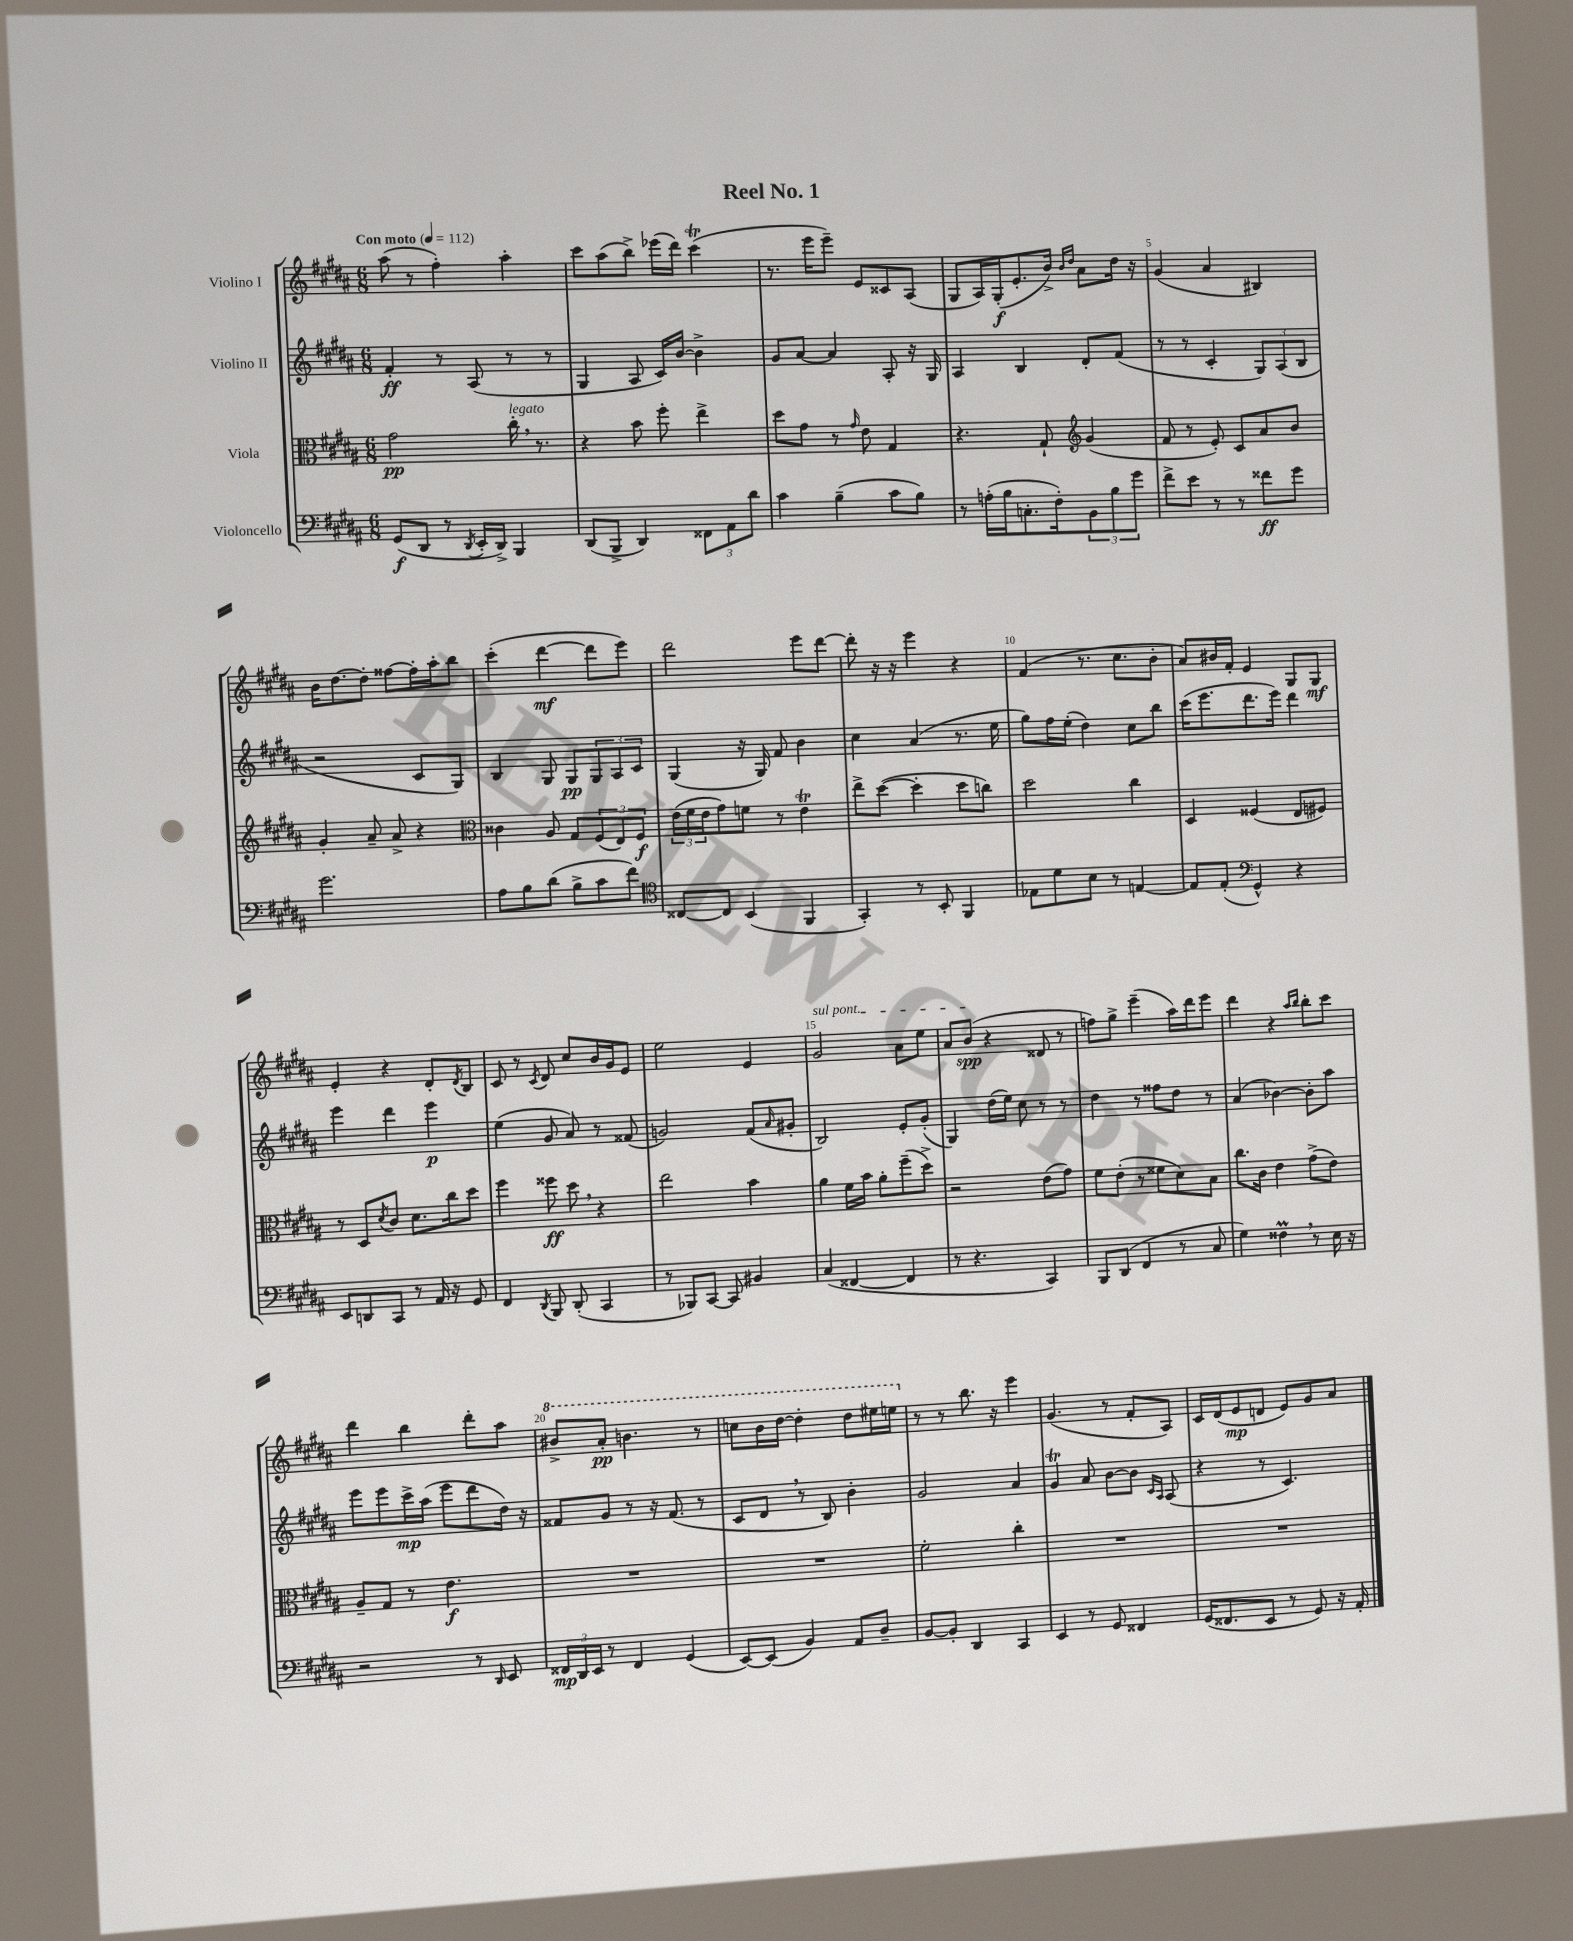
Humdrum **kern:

**kern	**kern	**kern	**kern
*staff4	*staff3	*staff2	*staff1
*clefF4	*clefC3	*clefG2	*clefG2
*k[f#c#g#d#a#]	*k[f#c#g#d#a#]	*k[f#c#g#d#a#]	*k[f#c#g#d#a#]
*M6/8	*M6/8	*M6/8	*M6/8
*MM112	*MM112	*MM112	*MM112
(8GG#	2g#	4f#'	(8aa#
8DD#	.	.	8r
8r	.	8r	4ff#')
8qDD#	.	.	.
16EE'	.	(8A#	.
16DD#^)	.	.	.
4BBB	16cc#'	8r	4aa#'
.	8.r	.	.
.	.	8r	.
=	=	=	=
(8DD#	4r	4G#	8ccc#
8BBB^	.	.	(8aa#
4DD#)	8b	8A#	8bb^)
.	8ff#'	16c#)	(16eee-
.	.	[16b	16ddd#)
12FF##	4ee^	4b^]	(4ccc#
12AA#	.	.	.
12d#	.	.	.
=	=	=	=
4c#	8dd#	8g#	8.r
.	8g#	[8a#	.
.	.	.	16eee
(4B~	8r	4a#]	8eee~)
.	16qqg#	.	.
.	8e	.	8e
8c#	4G#	8A#'	8c##
8B)	.	16r	(8A#
.	.	16G#	.
=	=	=	=
8r	4.r	4A#	8G#
(16A'	.	.	16A#)
16B	.	.	(16G#'
8.C'	.	4B	8.e'
.	8G#`	.	.
16F#')	.	.	16b^)
*	*clefG2	*	*
.	.	.	16qqb
.	.	.	16qqdd#
12BB	(4g#	8d#'	8a#
12B	.	.	.
.	.	(8f#	16dd#
12g#	.	.	.
.	.	.	16r
=	=	=	=
8f#^	8f#	8r	(4g#
8e	8r	8r	.
8r	8e')	4c#'	4a#
8r	8c#	.	.
8f##	8a#	12G#)	4B#)
.	.	(12A#	.
8g#	8b	.	.
.	.	12B	.
=	=	=	=
2.g#	4g#'	2r	16b
.	.	.	[8.dd#
.	8a#~	.	8dd#']
.	8a#^	.	[8ff##
.	4r	8c#	16ff##']
.	.	.	16aa#'
.	.	8G#)	8bb
=	=	=	=
*	*clefC3	*	*
8A#	4c##	4B	(4ccc#'
8B	.	.	.
(8d#	8A#	8G#	[4ddd#
8B^	8G#	8G#	.
8c#	(12F#	12G#	8ddd#]
.	12E)	12A#	.
8f#)	.	.	8eee)
.	12F#	12c#	.
=	=	=	=
*clefC4	*	*	*
[8C##	(24e	(4G#	2ddd#
.	24f#	.	.
.	24e	.	.
8C##]	8g#)	.	.
(4BB	8f	16r	.
.	.	16G#)	.
.	8r	8f#	.
4FF#	4e	4b	8eee
.	.	.	[8ddd#
=	=	=	=
4GG#')	8ee^	4cc#	8ddd#']
.	([8dd#	.	16r
.	.	.	16r
8r	4dd#']	(4a#	4eee
8BB'	.	.	.
4FF#	8dd#	8.r	4r
.	8cc)	.	.
.	.	16ee	.
=	=	=	=
8E-	2dd#	8gg#)	(4f#
8d#	.	16ff#	.
.	.	(16ee'	.
8B	.	4dd#)	8.r
8r	.	.	.
.	.	.	8.cc#
[4E	4cc#	8cc#	.
.	.	8bb	8b'
=	=	=	=
8E]	4D#	(16ccc#	8a#)
.	.	8.eee	.
(8E'	.	.	16b#
.	.	.	16f#'
*clefF4	*	*	*
4GG#^^)	(4F##	8.ddd#	4e
.	.	16eee)	.
4r	8E	4ddd#	8G#
.	8F#)	.	8G#
=	=	=	=
8EE	8r	4eee	4e'
8DD	8D#	.	.
.	8qd#	.	.
8CC#	8c#	4ddd#	4r
8r	8.d#	.	.
16AA#	.	4eee	8d#'
16r	16cc#	.	.
.	.	.	8qd#
8GG#	8dd#	.	8B
=	=	=	=
4FF#	4ff#	(4ee	8c#
.	.	.	8r
8qDD#	.	.	8qc#
8BBB	8ff##	8g#	8d#
(8DD#'	8dd#	8a#)	8cc#
4CC#	4r	8r	16b
.	.	.	16g#
.	.	(8f##	8e
=	=	=	=
8r	2ee	2g)	2ee
8BBB-)	.	.	.
[8CC#	.	.	.
8CC#]	.	.	.
4BB#	4b	(8f#	4e
.	.	16qqa#	.
.	.	8g#'	.
=	=	=	=
(4C#	4a#	2B)	2g#
[4FF##	16f#	.	.
.	16b	.	.
.	8a#'	.	.
4FF##]	(8ff#~	8e'	8a#
.	8dd#^)	(8g#'	8ee
=	=	=	=
8r	2r	4G#)	8a#
4.r	.	.	(8b
.	.	(16dd#	4r
.	.	16ee)	.
.	.	8cc#	.
4CC#)	(8e	8r	8d##
.	8g#)	8r	8r
=	=	=	=
8BBB	8f#	4dd#	8ff)
(8DD#	(8e'	.	8gg#^
4FF#	8r	8r	(4eee~
.	8f##	8ff##	.
8r	8d#)	8dd#	16aa#)
.	.	.	16ddd#
8C#	8B	8r	8eee
=	=	=	=
4G#)	8.cc#	(4a#	4ddd#
.	16c#	.	.
4F##	4e	[4b-)	4r
.	.	.	16qqaa#
.	.	.	16qqbb
8r	(8g#^	8b-']	8bb'
16E	8e)	8aa#	8ccc#
16r	.	.	.
=	=	=	=
2r	8A#~	8eee	4ddd#
.	8G#	8eee	.
.	8r	16ccc#^	4bb
.	.	(16aa#	.
.	4.e	8eee	.
8r	.	8ddd#	8ddd#'
16qqDD#	.	.	.
8EE	.	16dd#)	8aa#
.	.	16r	.
=	=	=	=
24FF##	2.r	8f##	8bb#^
24DD#	.	.	.
24EE	.	.	.
8r	.	8g#	8aa#'
4FF##	.	8r	4.bb
.	.	16r	.
.	.	(8.f##	.
(4GG#	.	.	.
.	.	8r	8r
=	=	=	=
[8EE)	2.r	8c#	8ccc
(8EE]	.	8d#	16bb
.	.	.	[16ddd#
4BB)	.	8r	4ddd#']
.	.	8B)	.
8AA#	.	4b'	8ddd#
8D#~	.	.	16eee#
.	.	.	16eee
=	=	=	=
[8BB	2f#'	2g#	8r
8BB']	.	.	8r
4DD#	.	.	8.bb
.	.	.	16r
4CC#	4cc#'	4a#	4eee
=	=	=	=
4EE	2.r	4g#	(4.g#
8r	.	8a#	.
8GG#	.	[8b	8r
4FF##	.	8b]	8f#'
.	.	16qqc#	.
.	.	16qqA#	.
.	.	(8A#	8A#)
=	=	=	=
(16GG#	2.r	4r	16c#
8.FF##	.	.	(16d#
.	.	.	8e
8EE	.	8r	8d
8r	.	4.c#)	8e)
8GG#)	.	.	8g#
16r	.	.	8a#
16AA#'	.	.	.
==	==	==	==
*-	*-	*-	*-
